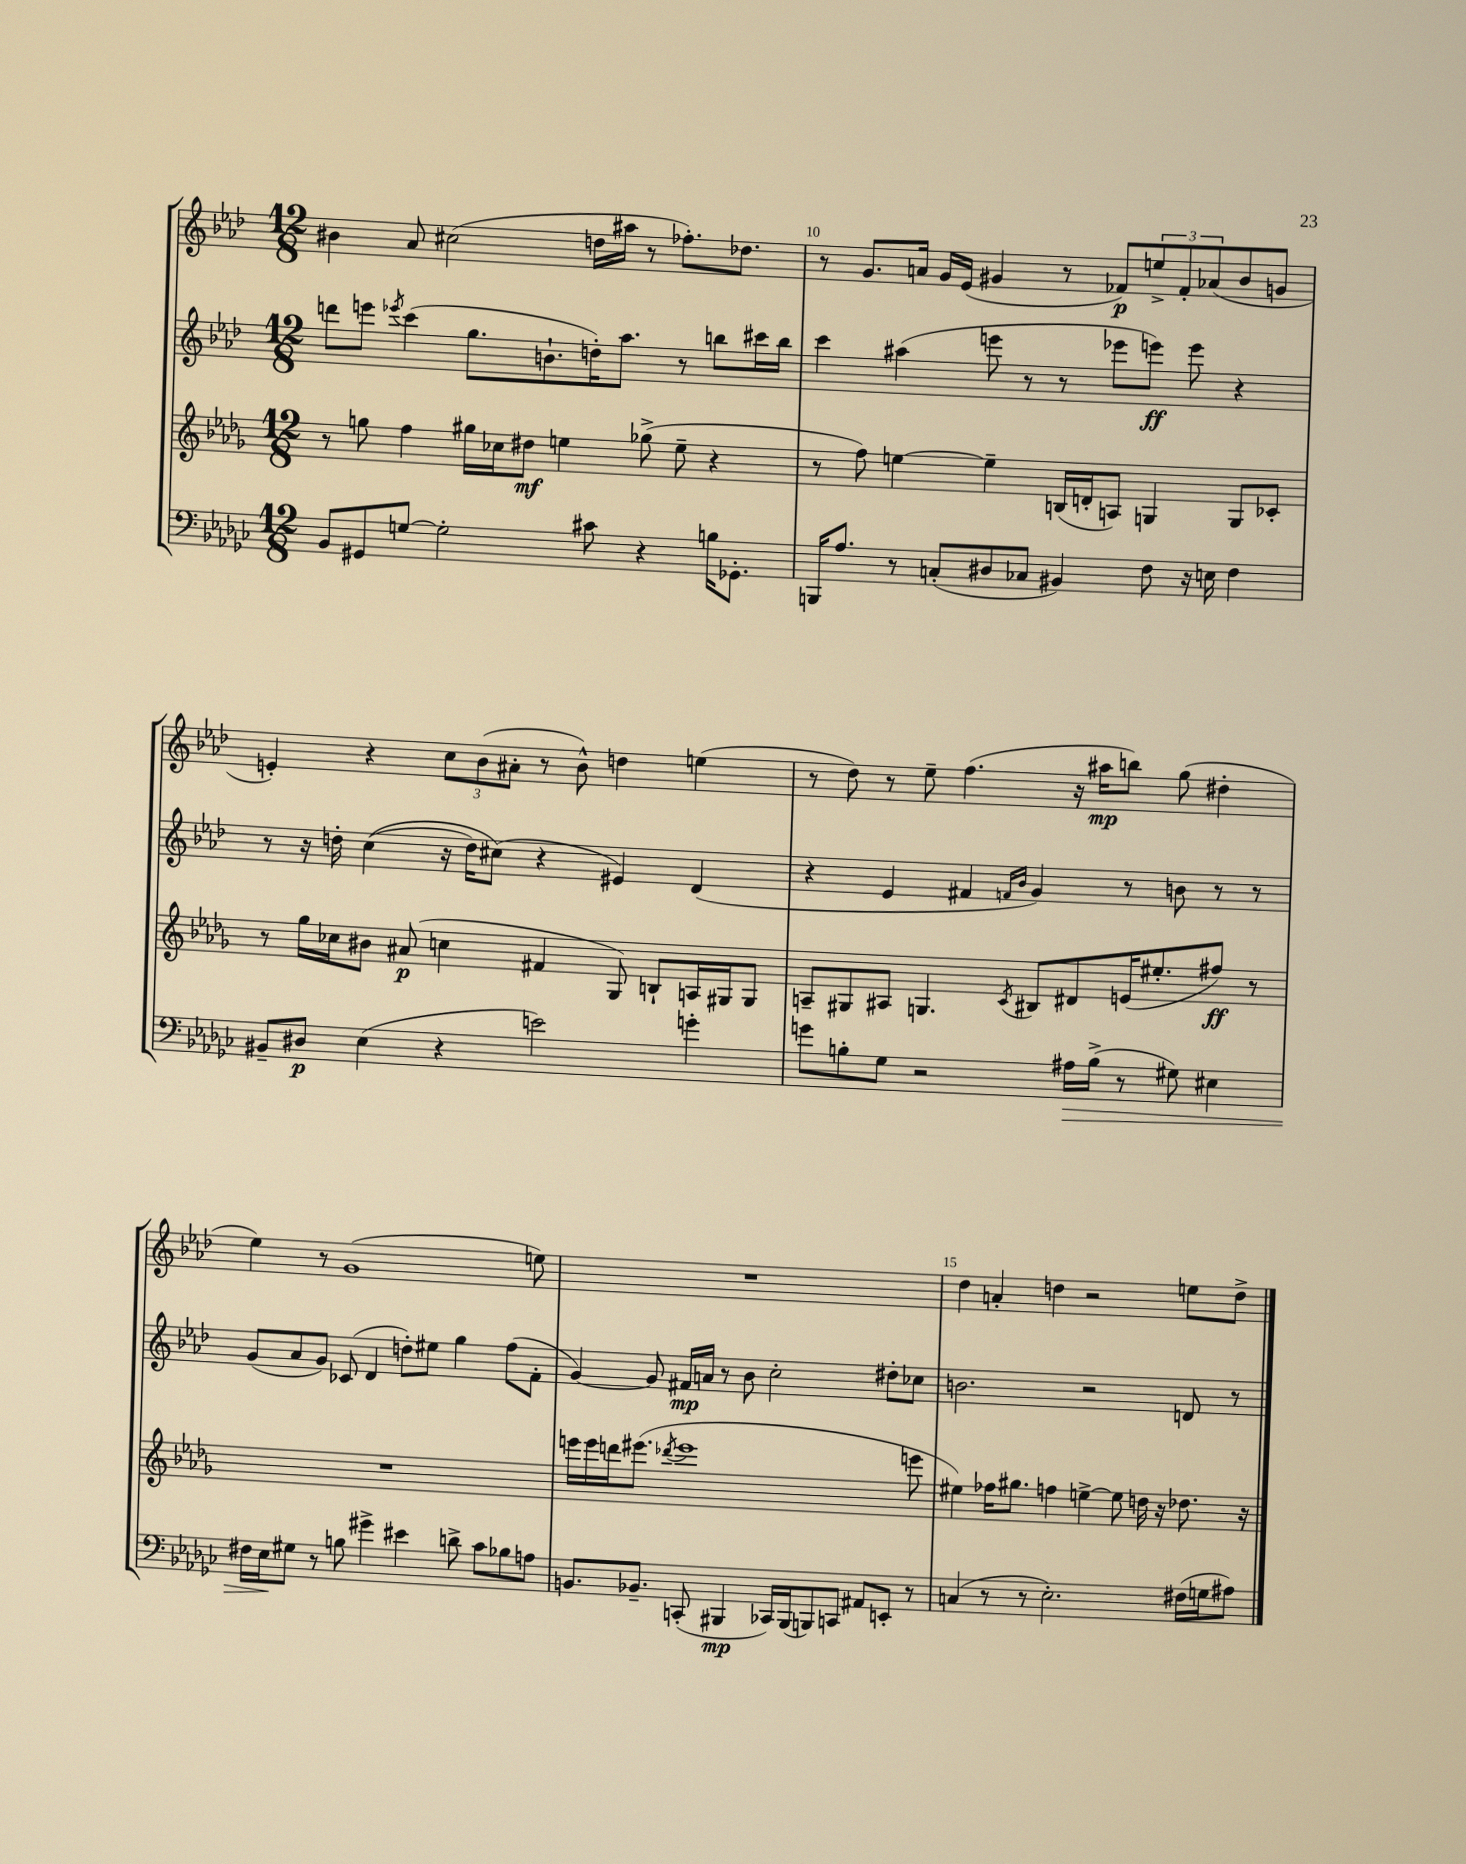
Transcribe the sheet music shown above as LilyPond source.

<<
\new StaffGroup <<
\new Staff = "s0" {
    \clef treble \key aes \major \numericTimeSignature \time 12/8
    bis'4 aes'8 cis''2( d''16 ais''16 r8 fes''8.-.) des''8. |
    r8 g'8. a'16 g'16 ees'16( gis'4 r8 fes'8\p) \tuplet 3/2 { e''8-> fes'8-. aes'8( } bes'8 g'8 |
    e'4-.) r4 \tuplet 3/2 { c''8 bes'8( ais'8-. } r8 bes'8-^) d''4 e''4( |
    r8 des''8) r8 ees''8-- f''4.( r16 ais''16\mp b''8) g''8( dis''4-. |
    ees''4) r8 g'1( e''8) |
    R1. |
    des''4 a'4-. d''4 r2 e''8 d''8-> \bar "|." |
}
\new Staff = "s1" {
    \clef treble \key aes \major \numericTimeSignature \time 12/8
    d'''8 e'''8 \acciaccatura { ees'''8 } c'''4( g''8. b'8.-! d''16-.) aes''8. r8 b''8 cis'''16 b''16 |
    c'''4 ais''4( e'''8 r8 r8 ees'''8 e'''8\ff) e'''8 r4 |
    r8 r16 d''16-. c''4(\( r16 d''16) cis''8(\) r4 eis'4) des'4( |
    r4 ees'4 fis'4 \grace { f'16 bes'16 } g'4) r8 b'8 r8 r8 |
    g'8( aes'8 g'8) ces'8( des'4 d''8-.) eis''8 g''4 f''8( f'8-. |
    g'4~) g'8 fis'16\mp a'16 r8 bes'8 c''2-. dis''8-. ces''8 |
    b'2. r2 d'8 r8 \bar "|." |
}
\new Staff = "s2" {
    \clef treble \key des \major \numericTimeSignature \time 12/8
    r8 g''8 f''4 gis''16 ces''16 dis''8\mf e''4 ges''8->( e''8-- r4 |
    r8 f''8) e''4~ e''4-- b16( d'16-. a8) g4 g8 ces'8-. |
    r8 ges''16 ces''16 bis'8 ais'8\p( c''4 fis'4 ges8) b8-! a16 gis16 gis8 |
    a8-- gis8 ais8 g4. \acciaccatura { c'8 } bis8 dis'8 e'16( eis''8.-. fis''8\ff) r8 |
    R1. |
    e'''16 e'''16 d'''16 eis'''8.( \acciaccatura { des'''8 } eis'''1 e'''8 |
    eis''4) fes''16 gis''8. f''4 e''4~-> e''8 d''16 r16 des''8. r16 \bar "|." |
}
\new Staff = "s3" {
    \clef bass \key ges \major \numericTimeSignature \time 12/8
    bes,8 gis,8 g8~ g2-. cis'8 r4 b16 ges,8.-. |
    b,,16 aes8. r8 c8-.( dis8 ces8 bis,4) f8 r16 e16 f4 |
    bis,8-- dis8\p ees4( r4 e'2) g'4-. |
    g'8 b8-. ges8 r2 ais16\> b16->( r8 gis8) eis4 |
    fis16 ees16\! gis8 r8 b8 gis'4-> eis'4 d'8-> ces'8 bes8 a8 |
    b,8. bes,8.-- c,8-.( bis,,4\mp ces,16) bis,,16( b,,8) c,8 ais,8 e,8-. r8 |
    c4( r8 r8 ees2.-.) fis16( g16 ais8) \bar "|." |
}
>>
>>
\layout { \context { \Score currentBarNumber = #9 \override BarNumber.break-visibility = ##(#f #t #t) barNumberVisibility = #(every-nth-bar-number-visible 5) } }
